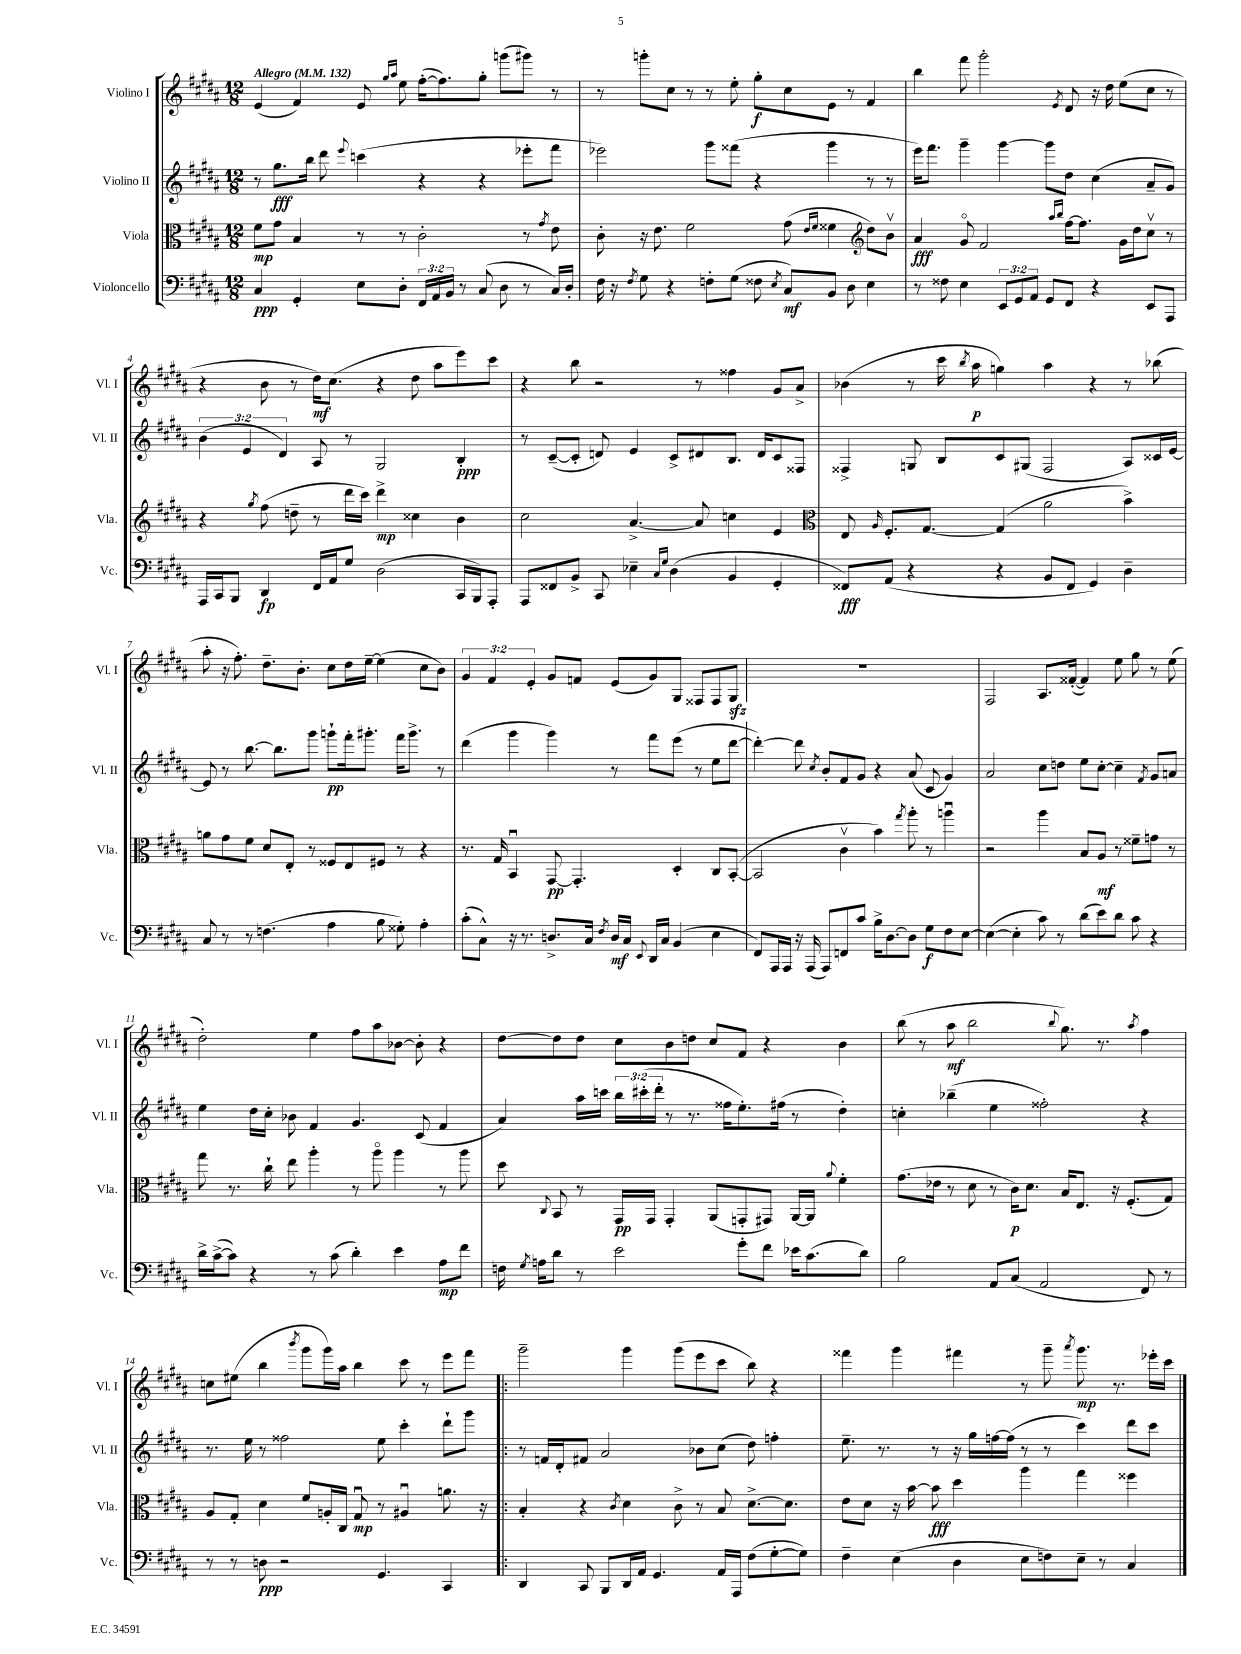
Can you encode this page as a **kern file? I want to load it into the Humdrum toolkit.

**kern	**kern	**kern	**kern
*staff4	*staff3	*staff2	*staff1
*clefF4	*clefC3	*clefG2	*clefG2
*k[f#c#g#d#a#]	*k[f#c#g#d#a#]	*k[f#c#g#d#a#]	*k[f#c#g#d#a#]
*M12/8	*M12/8	*M12/8	*M12/8
*MM132	*MM132	*MM132	*MM132
4C#/	8f#\L	8r	(4e/
.	8g#\J	8.gg#\L	.
4GG#'/	4B/	.	4f#/)
.	.	16bb\Jk	.
.	.	8ddd#\	.
.	.	8qqeee/	.
8E\L	8r	(4ccc\	8e/
.	.	.	16qqgg#/LL
.	.	.	16qqaa#/JJ
8D#'\J	8r	.	8ee\
24FF#/LL	2c#'\	4r	([16ff#'\LK
24AA#/	.	.	.
.	.	.	8.ff#\])
24BB/JJ	.	.	.
8r	.	.	.
(8C#/	.	4r	8gg#'\J
8D#\	.	.	(8ggg\L
8r	8r	8eee-'\L	8ggg#\J)
.	8qg#/	.	.
16C#/LL)	8e\	8fff#\J	8r
16D#'/JJ	.	.	.
=	=	=	=
16F#\	8c#'\	2eee-\)	8r
16r	.	.	.
8qF#/	.	.	.
8G#\	16r	.	8ggg'\L
.	8.e\	.	.
4r	.	.	8cc#\J
.	2f#\	.	8r
8F'\L	.	8ggg#\L	8r
(8G#\J	.	(8fff##\J	8ee'\
8F##\	.	4r	8gg#'\L
8qE/	.	.	.
8C#/L)	(8g#\	.	8cc#\
.	16qqe/LL	.	.
.	16qqf#/JJ	.	.
8BB/J	4f##\	4ggg#\	8e\J
8D#\	.	.	8r
*	*clefG2	*	*
4E\	8dd#\L)	8r	4f#/
.	8bv\J	8r	.
=	=	=	=
8r	4a#/	16eee\LK)	4bb\
.	.	8.fff#\J	.
8F##\	.	.	.
4E\	8g#o/	4ggg#~\	8fff#\
.	2f#/	.	2ggg#'\
12EE/L	.	[4ggg#\	.
12GG#/	.	.	.
12AA#/J	.	.	.
8GG#/L	.	8ggg#\]L	.
.	16qqaa#/LL	.	.
.	16qqbb/JJ	.	8qe/
8FF#/J	[16ff#\LK	8dd#\J	8d#/
.	8.ff#\]J	.	.
4r	.	(4cc#\	16r
.	.	.	16dd#\
.	16g#\LL	.	(8ee\L
.	16dd#\J	.	.
8EE/L	8cc#v\J	8a#~/L	8cc#\J
8AAA#/J	8r	8g#/J)	8r
=	=	=	=
16AAA#/LL	4r	(6b\	4r
16CC#/J	.	.	.
8BBB/J	.	.	.
.	.	6e/	.
.	8qgg#/	.	.
4DD#/	(8ff#\	.	8b\
.	.	6d#/)	.
.	8dd~\	.	8r
16FF#/LL	8r	8A#/	16dd#\LK)
16AA#/J	.	.	(8.cc#\J
8G#/J	16ddd#\LL	8r	.
.	16ccc#\JJ)	.	.
(2D#\	4ddd#^\	2G#/	4r
.	4cc##\	.	8dd#\
.	.	.	8aa#\L
16CC#/LL	4b\	4B'/	8eee\)
16BBB/J)	.	.	.
8AAA#'/J	.	.	8ccc#\J
=	=	=	=
8AAA#/L	2cc#\	8r	4r
8FF##/	.	([8c#~/L	.
8BB^/J	.	8c#'/]J	8bb\
8CC#/	.	8d/)	2r
4E-~\	[4.a#^/	4e/	.
16qqC#/LL	.	.	.
16qqG#/JJ	.	.	.
(4D#\	.	8c#^/L	.
.	8a#/]	8d#/	8r
4BB/	4cc\	8.B/J	4ff##\
.	.	16d#/LK	.
4GG#'/	4e/	8c#/	8g#/L
.	.	8F##/J	8a#^/J
=	=	=	=
*	*clefC3	*	*
8FF##/L)	8E/	4F##^/	(4b-\
.	16qqA#/	.	.
(8AA#/J	8.F#'/L	.	.
4r	.	8G/	8r
.	[8.G#/J	.	.
.	.	8B/L	16ccc#\
.	.	.	8qbb/
.	.	.	16aa#\
4r	(4G#/]	8c#/	4gg\)
.	.	(8G#/J	.
8BB/L	2a#\	2F##/	4aa#\
8FF##/J	.	.	.
4GG#/)	.	.	4r
4D#~\	4b^\)	8A#/L)	8r
.	.	16c##/L	(8bb-\
.	.	[16e/JJ	.
=	=	=	=
8C#/	8a\L	8e/]	8aa#'\
8r	8g#\	8r	16r
.	.	.	8.ff#'\)
8r	8f#\J	[8.bb\	.
(4.F\	8d#/L	.	8.dd#~\L
.	.	8.bb\]L	.
.	8E'/J	.	.
.	.	.	8.b'\J
.	8r	8ggg#\J	.
4A#\	8F##/L	8ggg`\L	8cc#\L
.	8E/	16fff#'\k	16dd#\L
.	.	8.ggg#'\J	[16ee~\JJ
8B\	8F#/J	.	(4ee\]
8G##'\)	8r	16fff#\LK	.
.	.	8.ggg#^\J	.
4A#'\	4r	.	8cc#\L
.	.	8r	8b\J)
=	=	=	=
(8c#'\L	8.r	(4ddd#\	6g#/
8C#^^\J)	.	.	.
.	.	.	6f#/
.	16G#/	.	.
16r	4BBu/	4ggg#\	.
8.r	.	.	.
.	.	.	6e'/
8.D^/L	[8GG#/	4ggg#\)	8g#/L
.	4.GG#'/]	.	8f/J
16C#/Jk	.	.	.
8qF#/	.	.	.
16D/LL	.	8r	(8e/L
16C#/JJ	.	.	.
8qqEE/	.	.	.
16DD#/LL	.	8fff#\L	8g#/)
16C#/JJ	.	.	.
(4BB/	4D#'/	(8eee\J	8G#/J
.	.	8r	8F##/L
4E\	8C#/L	8ee\L	8F##/
.	([8BB'/J	[8ddd#\J	8G#/J
=	=	=	=
8FF#/L)	2BB/]	4ddd#'\_)	1.r
16AAA#/L	.	.	.
16AAA#/JJ	.	.	.
16r	.	8ddd#\]	.
(16AAA#/	.	.	.
.	.	8qcc#/	.
8AAA#/L)	.	8b'/L	.
8FF/	4c#v\	8f#/	.
8c#/J	.	8g#/J	.
16B^\LK	4b\)	4r	.
[8.D#\	.	.	.
.	8qgg#/	.	.
8D#\]J	8aa#'\	(8a#/	.
8G#\L	8r	8c#/	.
8F#\	4aau\	4g#/)	.
[8E\J	.	.	.
=	=	=	=
(4E\_	2r	2a#/	2F#/
4E'\]	.	.	.
8c#\)	4aa#\	8cc#\L	8.A#/L
8r	.	8dd\J	.
.	.	.	([16f##'/Jk
(8d#\L	8B/L	8ee\L	4f##/])
8e\)	8A#/J	[8cc#'\J	.
8d#\J	8r	4cc#~\]	8ee\
8c#\	8f##~\L	.	8gg#\
.	.	8qf#/	.
4r	8g\J	8g#/L	8r
.	8r	8a/J	(8ee\
=	=	=	=
16d#^\LL	8gg#\	4ee\	2dd#'\)
([16c#^\J	.	.	.
8c#\]J)	8.r	.	.
4r	.	16dd#\LL	.
.	16cc#`\	16cc#'\JJ	.
.	8ee\	8b-\	.
8r	4aa#'\	4f#/	4ee\
(8c#\	.	.	.
4d#'\)	8r	4.g#/	8ff#\L
.	8aa#o\	.	8aa#\
4e\	4aa#\	.	[8b-\J
.	.	(8c#/	8b-'\]
8A#\L	8r	4f#/	4r
8f#\J	8aa#\	.	.
=	=	=	=
16F\	8dd#\	4a#/)	[8dd#\L
8qG#/	.	.	.
16A\LK	.	.	.
.	8qqC#/	.	.
8d#\J	8BB/	.	8dd#\]
8r	8r	16aa#\LL	8dd#\J
.	.	16ccc\JJ	.
2e\	16GG#/LL	24bb\LL	8cc#\L
.	.	(24ccc#'\	.
.	16GG#/JJ	.	.
.	.	24ddd#'\JJ	.
.	4GG#'/	8r	8b\
.	.	8.r	8dd\J
.	(8AA#/L	.	8cc#/L
.	.	16ff##\LK	.
8g#'\L	8GG'/	8.ee'\)	8f#/J
8f#\J	8GG#/J)	.	4r
.	.	(16ff#\Jk	.
16e-\LK	[16AA#/LL	8r	.
(8.c#\	16AA#/]JJ	.	.
.	8qqa#/	.	.
.	4f#'\	4dd#'\)	4b\
8d#\J)	.	.	.
=	=	=	=
2B\	(8.g#\L	4cc'\	(8bb\
.	.	.	8r
.	16e-\Jk	.	.
.	8r	(4bb-~\	8aa#\
.	8d#\	.	2bb\
8AA#/L	8r	4ee\	.
(8C#/J	16c#\LK)	.	.
.	8.d#\J	.	.
2AA#/	.	2ff##'\)	.
.	.	.	8qqbb/
.	16B/LK	.	8.gg#\)
.	8.E/J	.	.
.	.	.	8.r
.	16r	.	.
.	(8.F#'/L	.	.
.	.	.	8qaa#/
8FF#/)	.	4r	4ff#\
8r	8G#/J)	.	.
=	=	=	=
8r	8A#/L	8.r	8cc\L
8r	8G#'/J	.	(8ee#\J
.	.	16ee\	.
8D\	4d#\	8r	4bb\
2r	.	2ff##\	.
.	.	.	8qbbb/
.	8f#/L	.	8ggg#\L
.	16A'/L	.	16ggg#\L)
.	16C#/JJ	.	16aa#\JJ
.	8G#u/	.	4bb\
4.GG#/	8r	8ee\	.
.	4A#u/	4ccc#'\	8ccc#\
.	.	.	8r
4CC#/	8.a\	8ddd#`\L	8eee\L
.	.	8ggg#\J	8fff#\J
.	16r	.	.
=!|:	=!|:	=!|:	=!|:
4DD#/	4B'/	8r	2ggg#~\
.	.	16f/LL	.
.	.	16d#'/J	.
8CC#/	4r	8f#/J	.
8BBB/L	.	2a#/	.
.	8qc#/	.	.
16DD#/L	4d#\	.	4ggg#\
16AA#/JJ	.	.	.
4.GG#/	.	.	.
.	8c#^\	.	(8ggg#\L
.	8r	8b-\L	8eee\
16AA#/LL	8B/	(8cc#\J	8ccc#\J
16AAA#/JJ	.	.	.
(8F#\L	[8.d#^\L	8dd#\)	8bb\)
[8G#'\	.	4ff'\	4r
.	8.d#\]J	.	.
8G#\]J)	.	.	.
=	=	=	=
4F#~\	8e\L	8.ee~\	4fff##\
.	8d#\J	.	.
.	.	8.r	.
(4E\	16r	.	4ggg#\
.	[16b\	.	.
.	8b\]	8r	.
4D#\	4dd#\	16r	4fff#\
.	.	16gg#\LL	.
.	.	[16ff\	.
.	.	(16ff\]JJ	.
8E\L	4aa#\	8r	8r
8F\)	.	8r	8ggg#~\
.	.	.	8qaaa#/
8E~\J	4gg#\	4ccc#\)	8.ggg#\
8r	.	.	.
.	.	.	8.r
4C#/	4ff##\	8ddd#\L	.
.	.	8ccc#\J	16eee-'\LL
.	.	.	16ccc#\JJ
==	==	==	==
*-	*-	*-	*-
